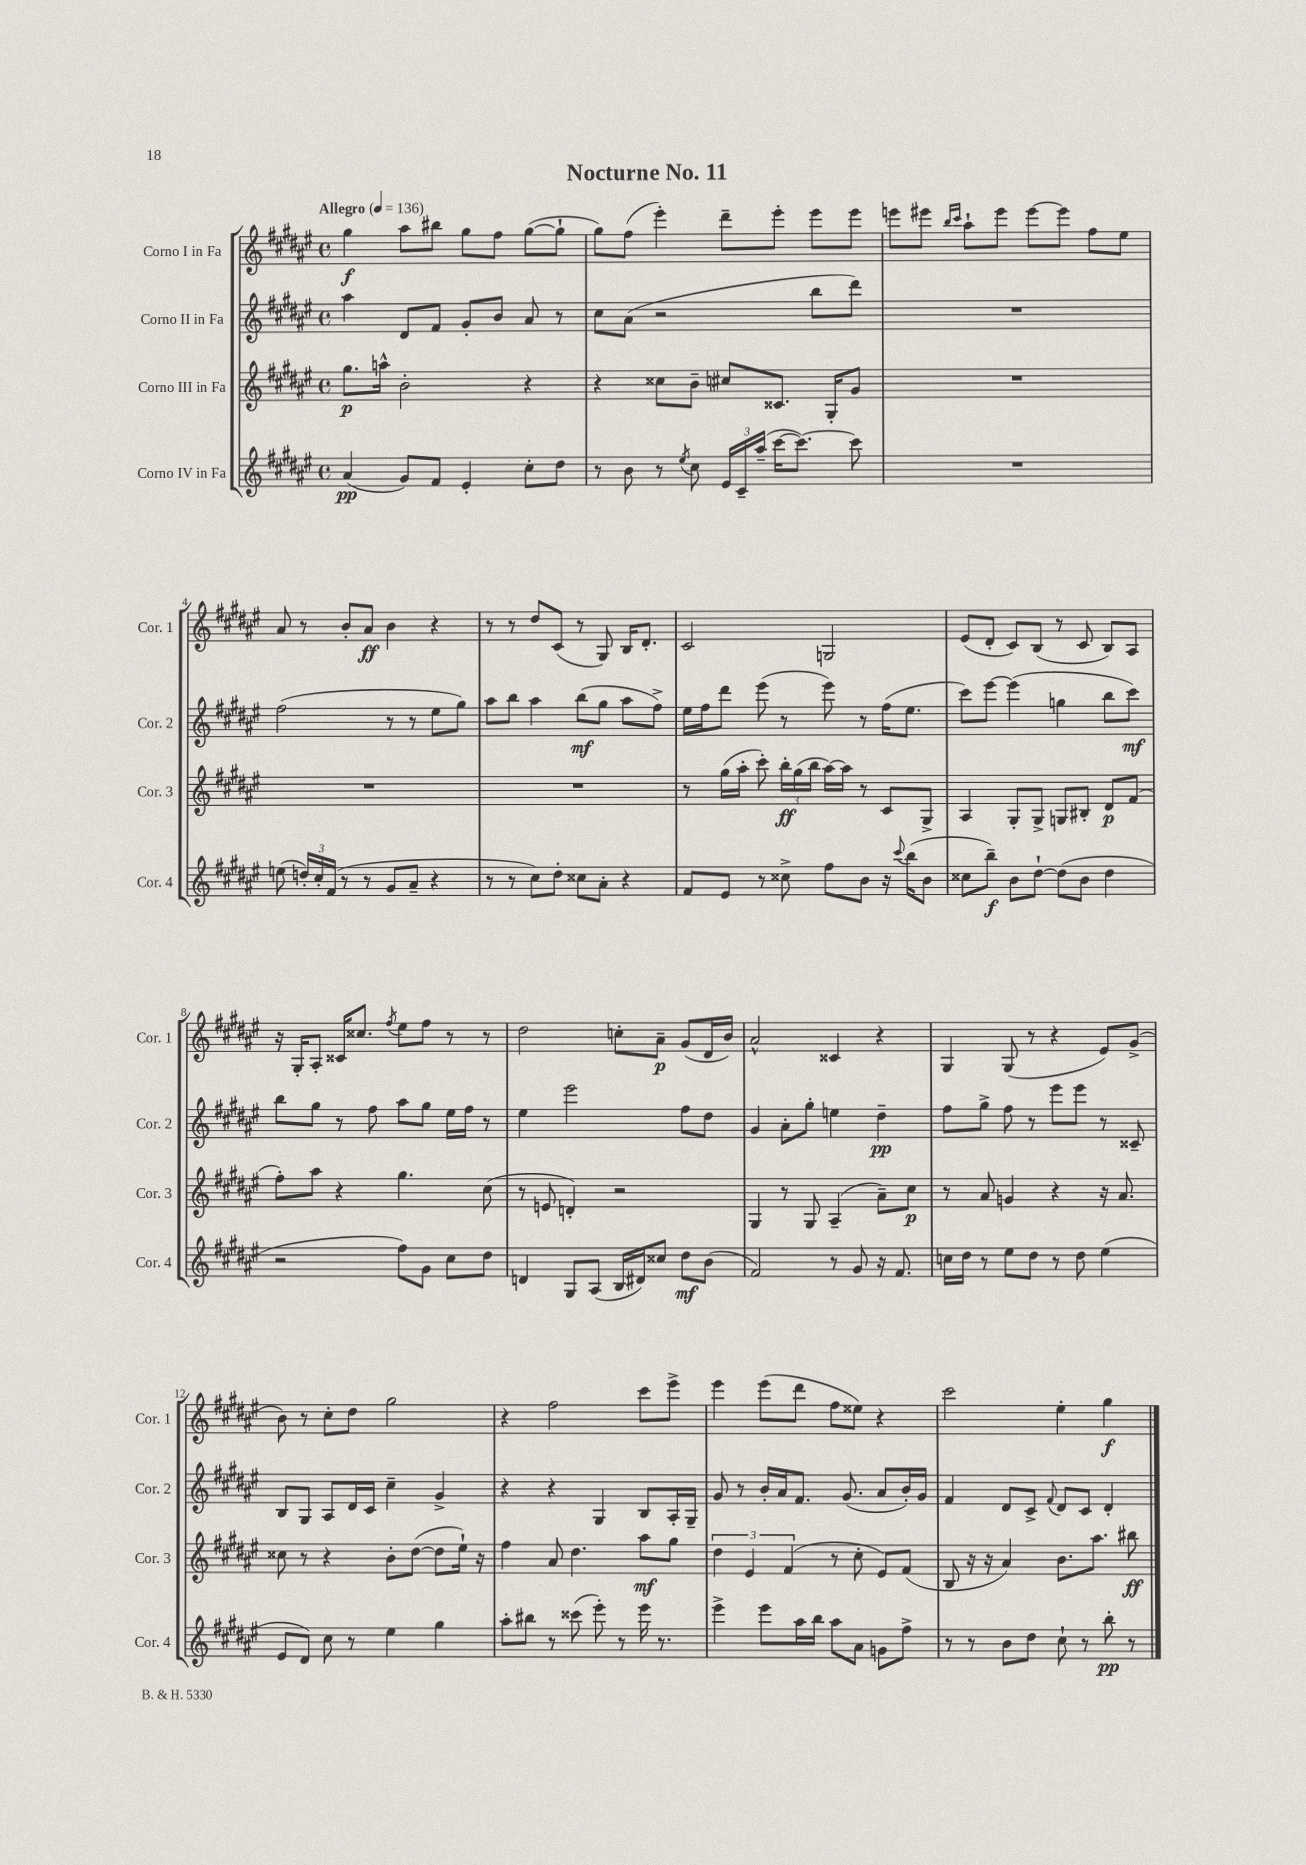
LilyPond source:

\header { title = "Nocturne No. 11" }
<<
\new StaffGroup <<
\new Staff = "s0" \with { instrumentName = "Corno I in Fa" shortInstrumentName = "Cor. 1" } {
    \clef treble \key fis \major \defaultTimeSignature \time 4/4 \tempo "Allegro" 4 = 136
    \autoBeamOff gis''4\f ais''8[ bis''8] gis''8[ fis''8] gis''8[~( gis''8]-! |
    gis''8[) fis''8]( eis'''4-.) dis'''8[-- eis'''8]-. eis'''8[ eis'''8] |
    e'''8[ eis'''8] \grace { b''16[ cis'''16] } ais''8[-! eis'''8] eis'''8[~ eis'''8] fis''8[ eis''8] |
    ais'8 r8 b'8[-. ais'8]\ff b'4 r4 |
    r8 r8 dis''8[ cis'8]( r8 gis8) b16[ dis'8.]-. |
    cis'2 g2 |
    eis'8[( dis'8]-. cis'8[) b8]( r8 cis'8 b8[) ais8] |
    r16 gis16[-. ais8]-. cisis'16[ cisis''8.] \acciaccatura { fis''8 } eis''8[ fis''8] r8 r8 |
    dis''2 c''8[-. ais'8]--\p gis'8[( dis'16 b'16]) |
    ais'2-^ cisis'4 r4 |
    gis4 gis8( r8 r4 eis'8[) gis'8]->( |
    b'8) r8 cis''8[-. dis''8] gis''2 |
    r4 fis''2 cis'''8[ eis'''8]-> |
    eis'''4 eis'''8[( dis'''8] fis''8[ eisis''8]) r4 |
    cis'''2 eis''4-. gis''4\f \bar "|." |
}
\new Staff = "s1" \with { instrumentName = "Corno II in Fa" shortInstrumentName = "Cor. 2" } {
    \clef treble \key fis \major \defaultTimeSignature \time 4/4
    \autoBeamOff ais''4 dis'8[ fis'8] gis'8[-. b'8] ais'8 r8 |
    cis''8[ ais'8]( r2 b''8[ dis'''8]) |
    R1 |
    fis''2( r8 r8 eis''8[ gis''8]) |
    ais''8[ b''8] ais''4 b''8[\mf( gis''8] ais''8[ fis''8]->) |
    eis''16[ fis''16 dis'''8] eis'''8( r8 eis'''8) r8 fis''16[( eis''8.] |
    cis'''8[) eis'''8]~ eis'''4( g''4 b''8[ cis'''8]\mf) |
    b''8[ gis''8] r8 fis''8 ais''8[ gis''8] eis''16[ fis''16] r8 |
    eis''4 eis'''2 fis''8[ dis''8] |
    gis'4 ais'8[-. gis''8]-. e''4 dis''4--\pp |
    fis''8[ gis''8]-> fis''8 r8 eis'''8[ eis'''8] r8 cisis'8-- |
    b8[ gis8] ais8[ dis'16 cis'16] cis''4-- gis'4-> |
    r4 r4 gis4 b8[ ais16-. gis16]-- |
    gis'8 r8 b'16[-. ais'16 fis'8.] gis'8.( ais'8[ b'16-.) gis'16] |
    fis'4 dis'8[ cis'8]-> \appoggiatura { fis'8 } dis'8[ cis'8] dis'4-. \bar "|." |
}
\new Staff = "s2" \with { instrumentName = "Corno III in Fa" shortInstrumentName = "Cor. 3" } {
    \clef treble \key fis \major \defaultTimeSignature \time 4/4
    \autoBeamOff gis''8.[\p a''16]-^ b'2-. r4 |
    r4 cisis''8[ b'8]-- cis''8[ cisis'8.] gis16[-. gis'8] |
    R1 |
    R1 |
    R1 |
    r8 gis''16[( ais''16]-. cis'''8-.) \tuplet 3/2 { b''16[-.\ff gis''16( b''16] } ais''16[~) ais''16] r8 cis'8[ gis8]-> |
    ais4 gis8[-. gis8]-> g8[ bis8]-. dis'8[\p fis'8]( |
    fis''8[-.) ais''8] r4 gis''4. cis''8( |
    r8 e'8 d'4-.) r2 |
    gis4 r8 gis8 ais4--( ais'8[--) cis''8]\p |
    r8 ais'8 g'4 r4 r16 ais'8. |
    cisis''8 r8 r4 b'8[-. dis''8]~( dis''8[ eis''16]-!) r16 |
    fis''4 ais'8 dis''4. ais''8[\mf gis''8] |
    \tuplet 3/2 { dis''4 eis'4 fis'4( } r8 cis''8-. eis'8[) fis'8]( |
    b8 r16 r16 ais'4) b'8.[ ais''8.] bis''8\ff \bar "|." |
}
\new Staff = "s3" \with { instrumentName = "Corno IV in Fa" shortInstrumentName = "Cor. 4" } {
    \clef treble \key fis \major \defaultTimeSignature \time 4/4
    \autoBeamOff ais'4\pp( gis'8[) fis'8] eis'4-. cis''8[-. dis''8] |
    r8 b'8 r8 \acciaccatura { eis''8 } cis''8 \tuplet 3/2 { eis'16[ cis'16-- ais''16]--( } cis'''16[~ cis'''8.]~) cis'''8 |
    R1 |
    e''8( \tuplet 3/2 { d''16[-.) cis''16-. fis'16]( } r8 r8 gis'8[ ais'8]-- r4 |
    r8 r8 cis''8[) dis''8]-. cisis''8[ ais'8]-. r4 |
    fis'8[ eis'8] r8 cisis''8-> fis''8[ b'8] r16 \appoggiatura { cis'''8 } b''16[( b'8] |
    cisis''8[ b''8]--\f) b'8[ dis''8]~-! dis''8[( b'8] dis''4 |
    r2 fis''8[) gis'8] cis''8[ dis''8] |
    d'4 gis8[ ais8]( b16[ dis'16) cisis''8] dis''8[\mf b'8]( |
    fis'2) r8 gis'8 r16 fis'8. |
    c''16[ dis''16] r8 eis''8[ dis''8] r8 dis''8 eis''4( |
    eis'8[ dis'8]) cis''8 r8 eis''4 gis''4 |
    ais''8[-. bis''8] r8 cisis'''8( eis'''8-.) r8 eis'''16 r8. |
    eis'''4-> eis'''8[ ais''16 b''16] ais''8[ ais'8] g'8[ fis''8]-> |
    r8 r8 b'8[ dis''8] cis''8-! r8 b''8-.\pp r8 \bar "|." |
}
>>
>>
